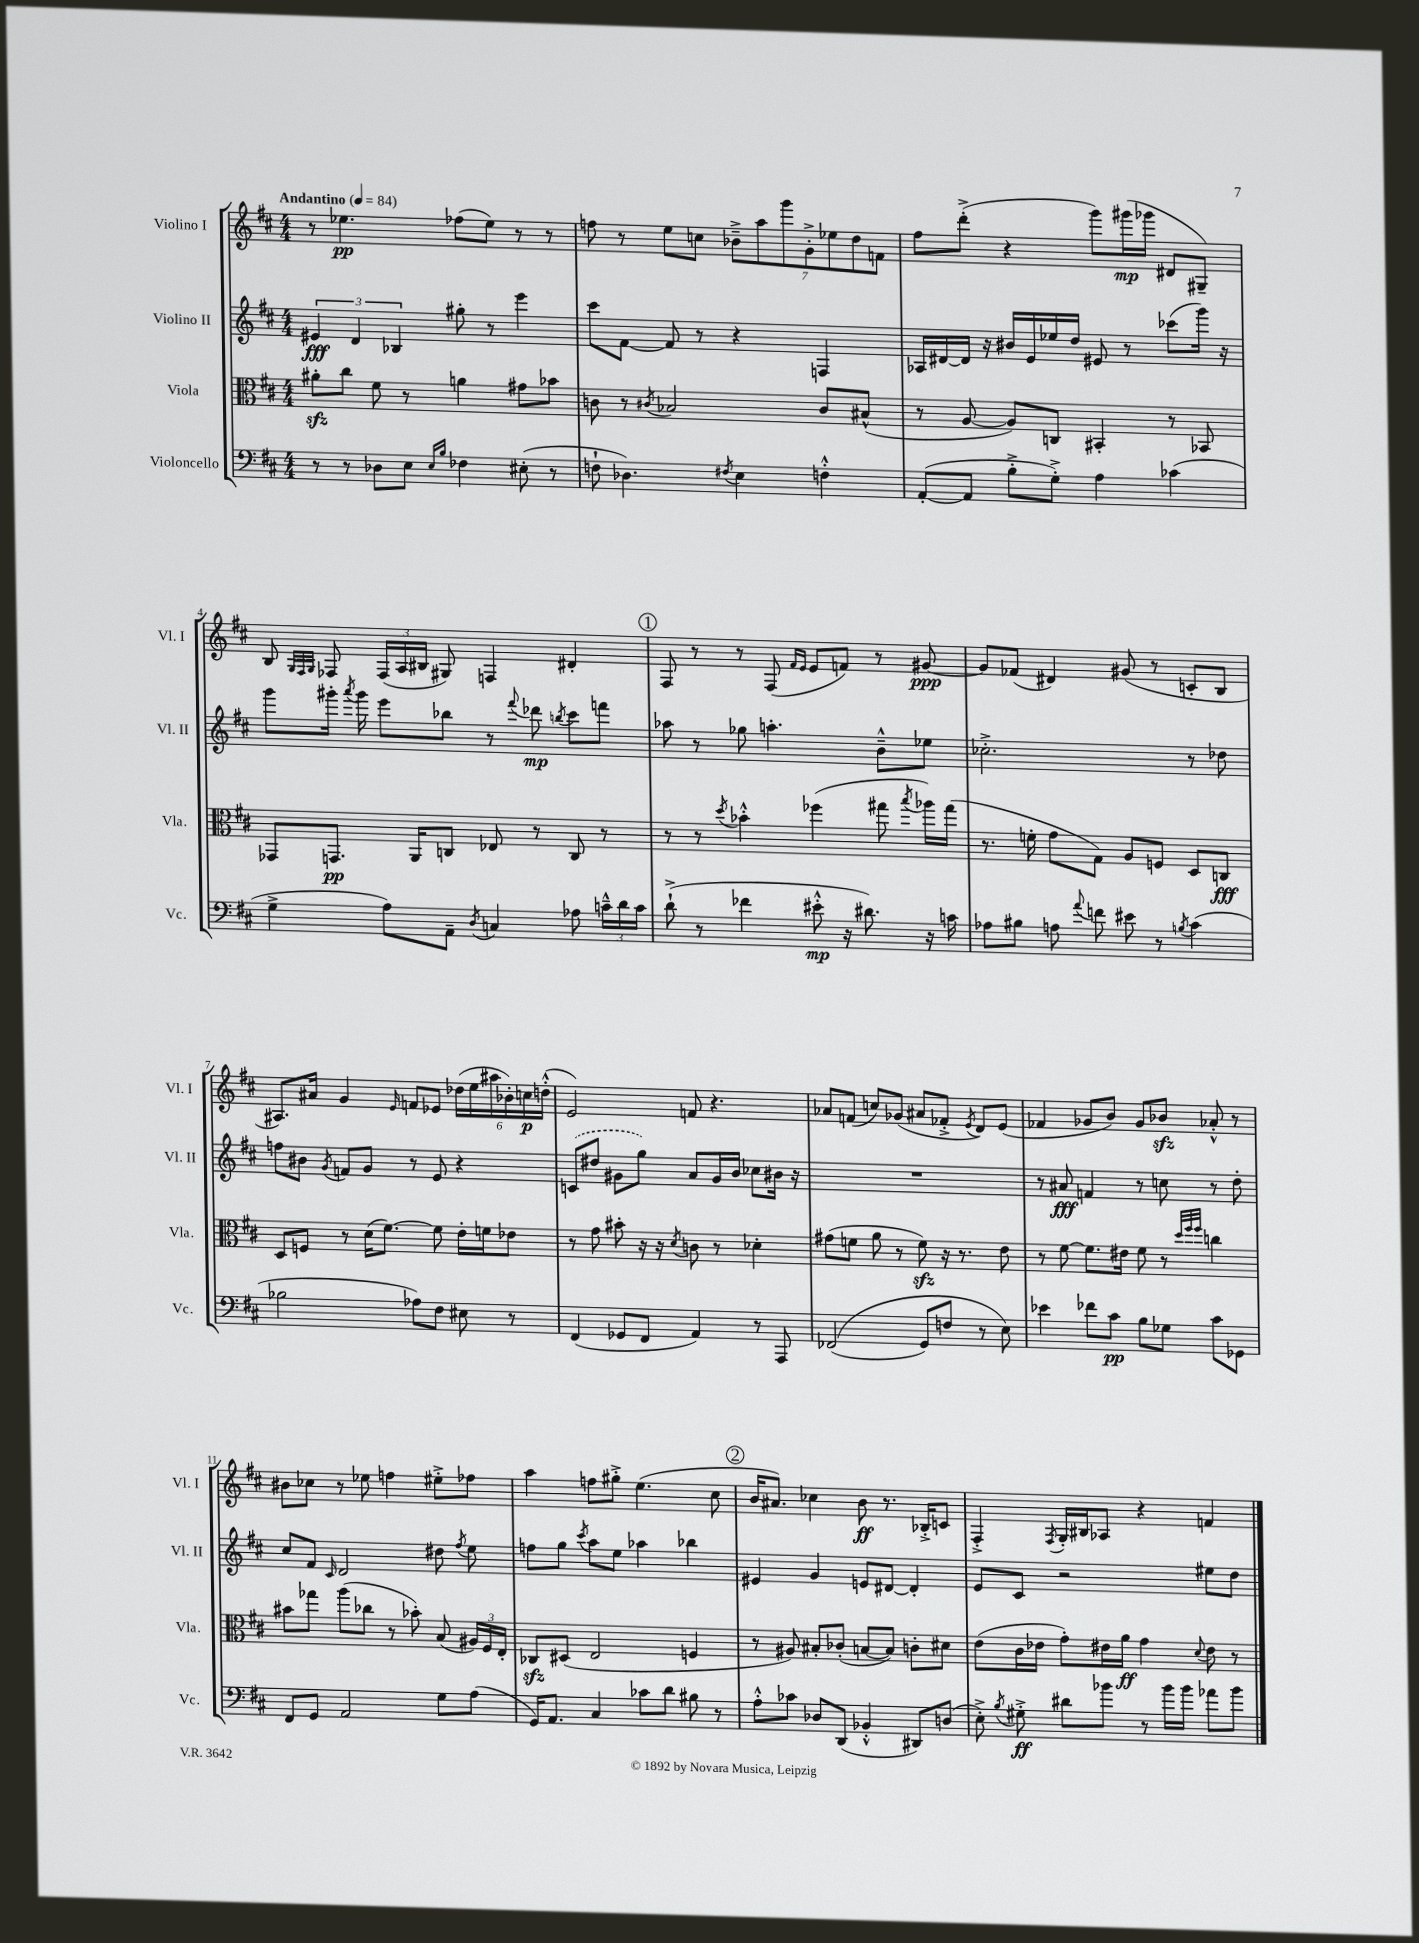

**kern	**kern	**kern	**kern
*staff4	*staff3	*staff2	*staff1
*clefF4	*clefC3	*clefG2	*clefG2
*k[f#c#]	*k[f#c#]	*k[f#c#]	*k[f#c#]
*M4/4	*M4/4	*M4/4	*M4/4
*MM84	*MM84	*MM84	*MM84
8r	8a#'\L	6e#/	8r
8r	8cc#\J	.	4.ee-\
.	.	6d/	.
8D-\L	8f#\	.	.
.	.	6B-/	.
8E\J	8r	.	.
16qqE/LL	.	.	.
16qqB/JJ	.	.	.
4F-\	4a\	8gg#'\	(8ff-\L
.	.	8r	8ee-\J)
(8E#'\	8g#\L	4eee\	8r
8r	8b-\J	.	8r
=	=	=	=
8F`\	8c\	8ccc#\L	8ff\
4.D-\)	8r	[8f#\J	8r
.	8qc#/	.	.
.	2B-/	8f#/]	8ee\L
.	.	8r	8cc\J
8qF#/	.	.	.
4E\	.	4r	14b-~^\L
.	.	.	14aa\
.	.	.	14ggg\
.	.	.	14g'^\
4F'^^\	8c#/L	4F/	.
.	.	.	14ee-\
.	.	.	14dd\
.	(8B#^^/J	.	.
.	.	.	14f\J
=	=	=	=
([8AA'/L	8r	16A-/LL	8ff#\L
.	.	[16d#/	.
8AA/]J	[8A/	16d#/]JJ	(8ddd'^\J
.	.	16r	.
8B'^\L	8A/]L)	16b#/LL	4r
.	.	16e/	.
8G'^\J)	8C/J	16ee-/	.
.	.	16dd/JJ	.
4A\	4BB#'/	8e#/	8ggg\L)
.	.	8r	(16ggg#\L
.	.	.	16ggg-\JJ
(4c-\	8r	(8ccc-\L	8d#/L
.	8BB-/	16ggg\Jk)	8G#~/J)
.	.	16r	.
=	=	=	=
4G^\	8GG-/L	8ggg\L	8B/
.	.	.	32qqG/LLL
.	.	.	32qqF#/
.	.	.	32qqG/JJJ
.	8.GG/J	16ggg#'\Jk	8F-/
.	.	8qaaa/	.
.	.	16ggg#\	.
8A\L)	.	8eee\L	(24F-/LL
.	.	.	24A/
.	16AA/LK	.	.
.	.	.	24B#/JJ
8AA~\J	8C/J	8bb-\J	8G#/)
8qD/	.	.	.
4C/	8E-/	8r	4F/
.	.	8qqfff#/	.
.	8r	8ddd-\	.
.	.	8qbb/	.
8A-\	8C/	8ccc#\L	4d#'/
24c~^^\LL	8r	8fff\J	.
24d\	.	.	.
24c\JJ	.	.	.
=	=	=	=
(8d`^\	8r	8aa-\	8F#/
8r	8r	8r	8r
.	8qdd/	.	.
4f-\	4b-'^^\	8gg-\	8r
.	.	4.aa'\	(8F#/
.	.	.	16qqf#/LL
.	.	.	16qqe/JJ
8e#'^^\	(4ff-\	.	8e/L
16r	.	.	8f/J)
8.d#\)	.	.	.
.	8gg#\	8b~^^\L	8r
.	8qbb/	.	.
16r	16aa-\LL)	8ee-\J	[8g#/
16c\	(16gg#\JJ	.	.
=	=	=	=
8A-\L	8.r	2.cc-'^\	8g#/]L
8B#\J	.	.	(8f-/J
.	16f'\	.	.
8A\	8g\L	.	4d#/)
8qqa/	.	.	.
8f\	8G\J)	.	.
8e#\	8A/L	.	(8g#/
8r	8F/J	.	8r
8qB/	.	.	.
(4c#\	8D/L	8r	8c'/L
.	8C/J	8dd-\	8B/J
=	=	=	=
2B-\	8D/L	8ff\L	8.A#/L)
.	8F/J	8b#\J	.
.	.	.	16a#/Jk
.	.	8qg/	.
.	8r	8f/L	4g/
.	(16d\LK	8g/J	.
.	[8.f#\J)	.	.
.	.	.	16qqe/
8A-\L)	.	8r	8f/L
8F#\J	8f#\]	8e/	8e-/J
8E#\	16e'\LL	4r	(24dd-\LL
.	.	.	24ee\
.	16f\J	.	.
.	.	.	24aa#\
8r	8e-\J	.	24b-'\)
.	.	.	24cc\
.	.	.	(24dd'^^\JJ
=	=	=	=
(4FF#/	8r	(8c/L	2e/)
.	8g\	8dd#/J	.
8GG-/L	8b#'\	8g#\L	.
8FF#/J	16r	8gg\J)	.
.	16r	.	.
.	8qd/	.	.
4AA/)	8c\	8a/L	8f/
.	8r	16g#/L	4.r
.	.	16b/JJ	.
8r	4d-'\	8cc-\L	.
8AAA/	.	16b#\Jk	.
.	.	16r	.
=	=	=	=
&((2FF-/	(8g#\L	1r	8a-/L
.	8f\J	.	(8f/J
.	8a\	.	8cc/L)
.	8r	.	(8g-/J
8GG/L)	8f\)	.	8a#/L
8F/J	16r	.	8f-'^/J
.	8.r	.	.
.	.	.	8qe/
8r	.	.	8d/L)
8E\&)	8e\	.	(8e/J
=	=	=	=
4e-\	8r	8r	4f-/
.	[8f#\	8a#/	.
8f-\L	8.f#\]L	4f/	8g-/L
8c#\J	.	.	8b/J)
.	16e#\Jk	.	.
8B\L	8f#\	8r	8g-/L
8G-\J	8r	8cc\	8b-/J
.	32qqdd/LLL	.	.
.	32qqff#/	.	.
.	32qqff#/JJJ	.	.
8c#\L	4cc\	8r	8a-'^^/
8GG-\J	.	8dd'\	8r
=	=	=	=
8FF#/L	8b#\L	8cc#/L	8b#\L
8GG/J	8gg-\J	8f#/J	8cc-\J
.	.	16qqc#/	.
2AA/	(8aa\L	2d/	8r
.	8cc-\J	.	8ee-\
.	8r	.	4ff\
.	8b-'\)	.	.
8G\L	(8B/	8dd#\	8ee#'^\L
.	.	8qff#/	.
(8A\J	24A#/LL)	8ee\	8ff-\J
.	24F#/	.	.
.	24E'/JJ	.	.
=	=	=	=
16GG/LK)	8C-/L	8ff\L	4aa\
8.AA/J	.	.	.
.	(8D#/J	8gg\J	.
.	.	8qccc#/	.
4C#/	2E/	8aa\L	8ff\L
.	.	8ee\J	8gg#'^\J
8c-\L	.	4aa-\	(4.ee\
8d\J	.	.	.
8B#\	4F/	4bb-\	.
8r	.	.	8cc#\
=	=	=	=
8A'^^\L	8r	4e#/	16b/LK
.	.	.	8.a#/J)
8c-\J	8A#/)	.	.
8D-/L	8B#'/L	4g/	4cc-\
(8DD/J	(8c-'/J	.	.
4BB-'^^/	[8B/L	8e/L	8b\
.	8B/]J)	[8d#/J	8.r
8DD#/L)	8c'\L	4d#'/]	.
.	.	.	16B-'^/LK
(8D/J	8d#\J	.	8c/J
=	=	=	=
8E'^\)	(8e\L	8e/L	4F#'^/
8qB/	.	.	.
8G#'^\	16c#\L	8c#/J	.
.	16e-\JJ	.	.
.	.	.	8qF#/
8d#\L	8g'\L)	2r	16G'/LL
.	.	.	16B#/J
8b-\J	16e#\L	.	8A-/J
.	16a\JJ	.	.
8r	4g\	.	4r
16b-\LL	.	.	.
16b-\JJ	.	.	.
.	8qqd/	.	.
8a-\L	8e#\	8ee#\L	4f/
8b-\J	8r	8dd\J	.
==	==	==	==
*-	*-	*-	*-
